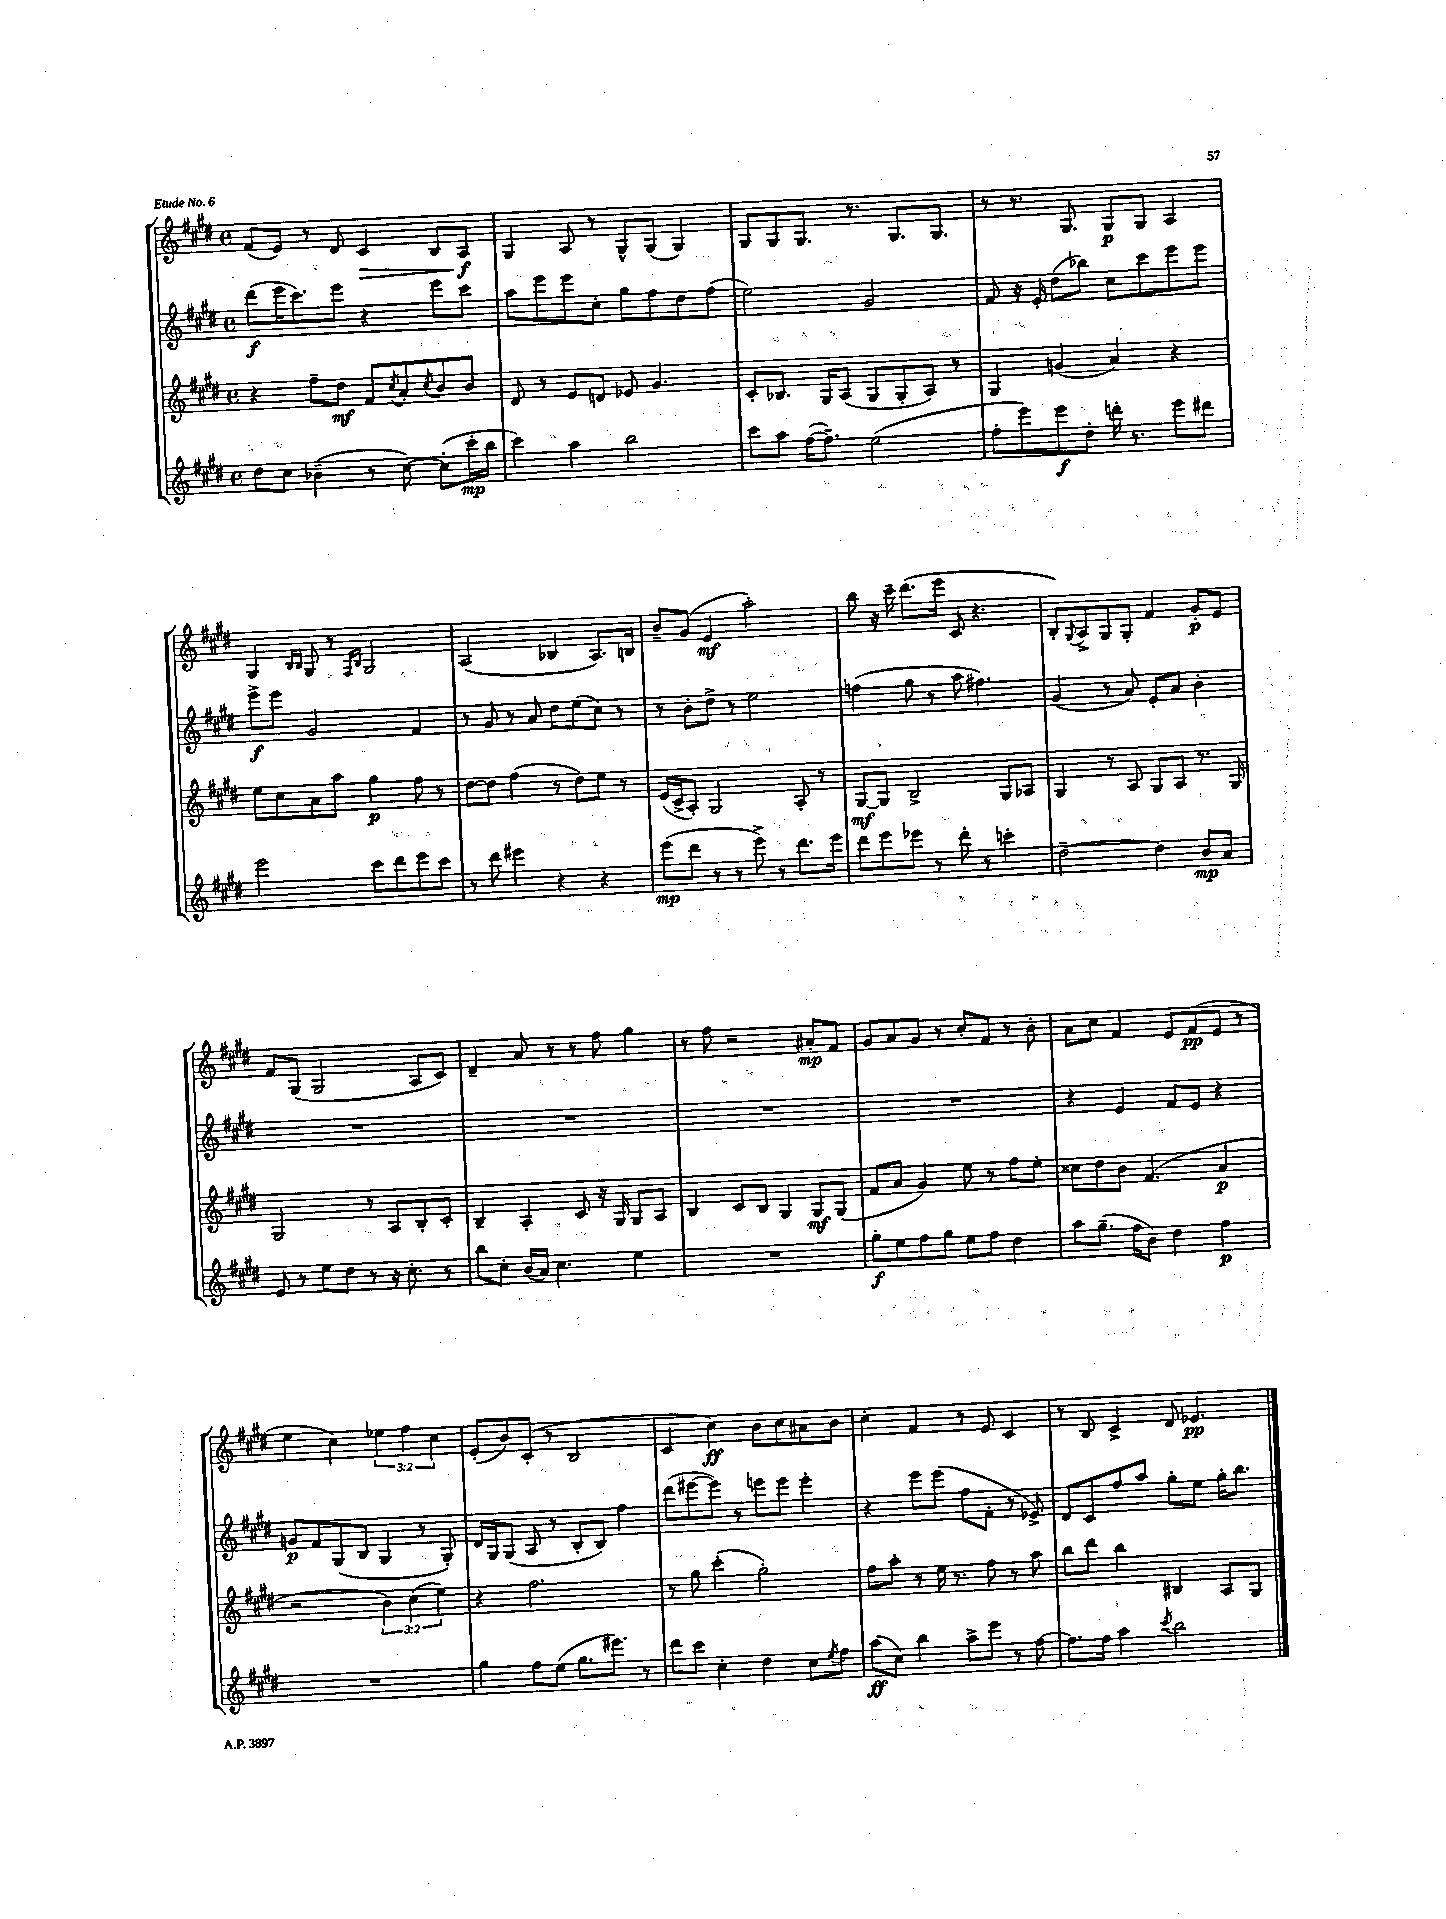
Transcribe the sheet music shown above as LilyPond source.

<<
\new StaffGroup <<
\new Staff = "s0" {
    \clef treble \key e \major \defaultTimeSignature \time 4/4 \override Staff.TupletNumber.text = #tuplet-number::calc-fraction-text
    fis'8( e'8) r8 dis'8 cis'4\> b8 a8\f\! |
    gis4 a8 r8 gis8-^ gis8( gis4) |
    gis8 gis8 gis8. r8. gis8. gis8. |
    r8 r8. gis8. gis8\p gis8 a4 |
    gis4 \grace { b16 b16 } gis8 r8 \grace { fis16 b16 } gis2 |
    a2( bes4 a8.) b16 |
    b'8-- gis'8( e'4\mf a''2-.) |
    b''8 r16 cis'''16-- dis'''8.( e'''16 cis'8 r4. |
    b8-.) \appoggiatura { gis8 } a8-> gis8 gis8-. fis'4 gis'8-.\p e'8 |
    fis'8 gis8( gis2 a8 cis'8) |
    dis'4-- a'8 r8 r8 fis''8 gis''4 |
    r8 fis''8 r2 ais'8-.\mp fis'8 |
    gis'8 a'8 gis'8 r8 cis''8-. fis'8 r8 b'8-. |
    a'8 cis''8 fis'4 e'8 fis'8\pp( e'8 r8 |
    e''4 cis''4) \tuplet 3/2 { ees''4 fis''4 cis''4 } |
    e'8-.( b'8) cis'8-.( r8 b2 |
    cis'4 cis''4\ff) b'8 cis''8 ais'8 b'8 |
    cis''4-. fis'4 r8 e'8 cis'4 |
    r8 b8 cis'4-> dis'8 ees'4.\pp \bar "|." |
}
\new Staff = "s1" {
    \clef treble \key e \major \defaultTimeSignature \time 4/4
    dis'''8\f( e'''16 cis'''8.) e'''8 r4 e'''8 cis'''8 |
    a''8 e'''8 e'''8 cis''8-. gis''8 fis''8 dis''8 fis''8( |
    e''2) gis'2 |
    fis'8 r16 e'16-. dis''8( bes''8) cis''8 cis'''8 e'''8 e'''8 |
    e'''8->\f e'''8 gis'2 fis'4 |
    r8 gis'8 r8 a'8 dis''8 e''8( cis''8) r8 |
    r8 b'8-. dis''8-> r8 e''2 |
    f''4( gis''8 r8 a''8 fis''4.) |
    gis'4( r8 a'8) e'8-. a'8 b'4-. |
    R1 |
    R1 |
    R1 |
    R1 |
    r4 e'4 fis'8 e'8 r4 |
    g'8\p fis'8 gis8( b8 gis4 r8 gis8-.) |
    dis'16 gis16 gis8( a8 r8 b8-. b8) fis''4 |
    dis'''8( eis'''8~ eis'''8) r8 e'''8 e'''8 e'''4-. |
    r4 e'''8 e'''8( fis''8 fis'8-. r8 ees'8->) |
    dis'8 cis'8 fis''8 a''8 gis''8-. e''8 gis''16-. b''8. \bar "|." |
}
\new Staff = "s2" {
    \clef treble \key e \major \defaultTimeSignature \time 4/4 \override Staff.TupletNumber.text = #tuplet-number::calc-fraction-text
    r4 fis''8-- dis''8\mf fis'8 \acciaccatura { cis''8 } a'8-. \acciaccatura { cis''8 } b'8 b'8 |
    dis'8 r8 e'8 d'8 ees'8 gis'4. |
    cis'8-. bes8. gis16 a8( gis8 gis8-. a8) r8 |
    gis4 g'4( a'4) r4 |
    e''8 cis''8 a'8 a''8 gis''4\p fis''8 r8 |
    dis''8~ dis''8 fis''4( r8 dis''8) e''8 r8 |
    e'16( cis'16-> a8-.) gis2 a8-. r8 |
    gis8~\mf gis8 b2-> gis8 aes8 |
    gis4 r8 a8 gis8 a8 r8. gis16 |
    gis2 r8 a8 b8-. cis'8-. |
    b4-- a4-. cis'8 r16 gis16 gis8 a8 |
    b4 cis'8 b8 gis4 gis8\mf gis8( |
    fis'8 a'8 gis'4) e''8 r8 fis''8 e''8-. |
    cisis''8 dis''8 b'8 fis'4.( a'4\p |
    r2 \tuplet 3/2 { b'4) cis''4( e''4) } |
    r4 fis''2. |
    r8 gis''8 cis'''4-.( gis''2-.) |
    fis''8 a''8-. r8 e''16 r8. fis''8 r8 a''8 |
    b''8 dis'''8 b''4 bis4 a8 gis8 \bar "|." |
}
\new Staff = "s3" {
    \clef treble \key e \major \defaultTimeSignature \time 4/4
    dis''8 cis''8 bes'4--( r8 cis''8~) cis''8-.( cis'''16-.\mp b''16 |
    cis'''4) a''4 b''2 |
    cis'''8 a''8 fis''16~( fis''8.--) e''2( |
    fis''8-. e'''8) e'''8\f dis''8-. d'''16-. r8. e'''8 dis'''8 |
    e'''2 cis'''8 dis'''8 e'''8 cis'''8 |
    r8 dis'''8 eis'''4 r4 r4 |
    e'''8\mp( dis'''8 r8 r8 e'''8->) r8 dis'''8. e'''16 |
    dis'''8 e'''8 ees'''8 r8 dis'''8-. r8 c'''4-. |
    dis''2~-- dis''4 b'8\mp a'8 |
    e'8 r8 e''8 dis''8 r8 r16 cis''8.-. r8 |
    b''8 cis''8-. b'16( a'16) cis''4. e''4 |
    R1 |
    gis''8-.\f e''8 fis''8 gis''8 e''8 fis''8 dis''4 |
    a''8 gis''8.--( fis''16 b'8) dis''4 fis''4\p |
    R1 |
    gis''4 fis''8 e''8( gis''8. eis'''8.) r8 |
    dis'''8 cis'''8 cis''4-. dis''4 cis''8 \acciaccatura { e''8 } fis''8 |
    a''8\ff( cis''8) b''4 a''8-> e'''8 r8 fis''8~ |
    fis''8. fis''16 a''4 \acciaccatura { cis'''8 } b''2 \bar "|." |
}
>>
>>
\layout { \context { \Score \remove "Bar_number_engraver" } }
